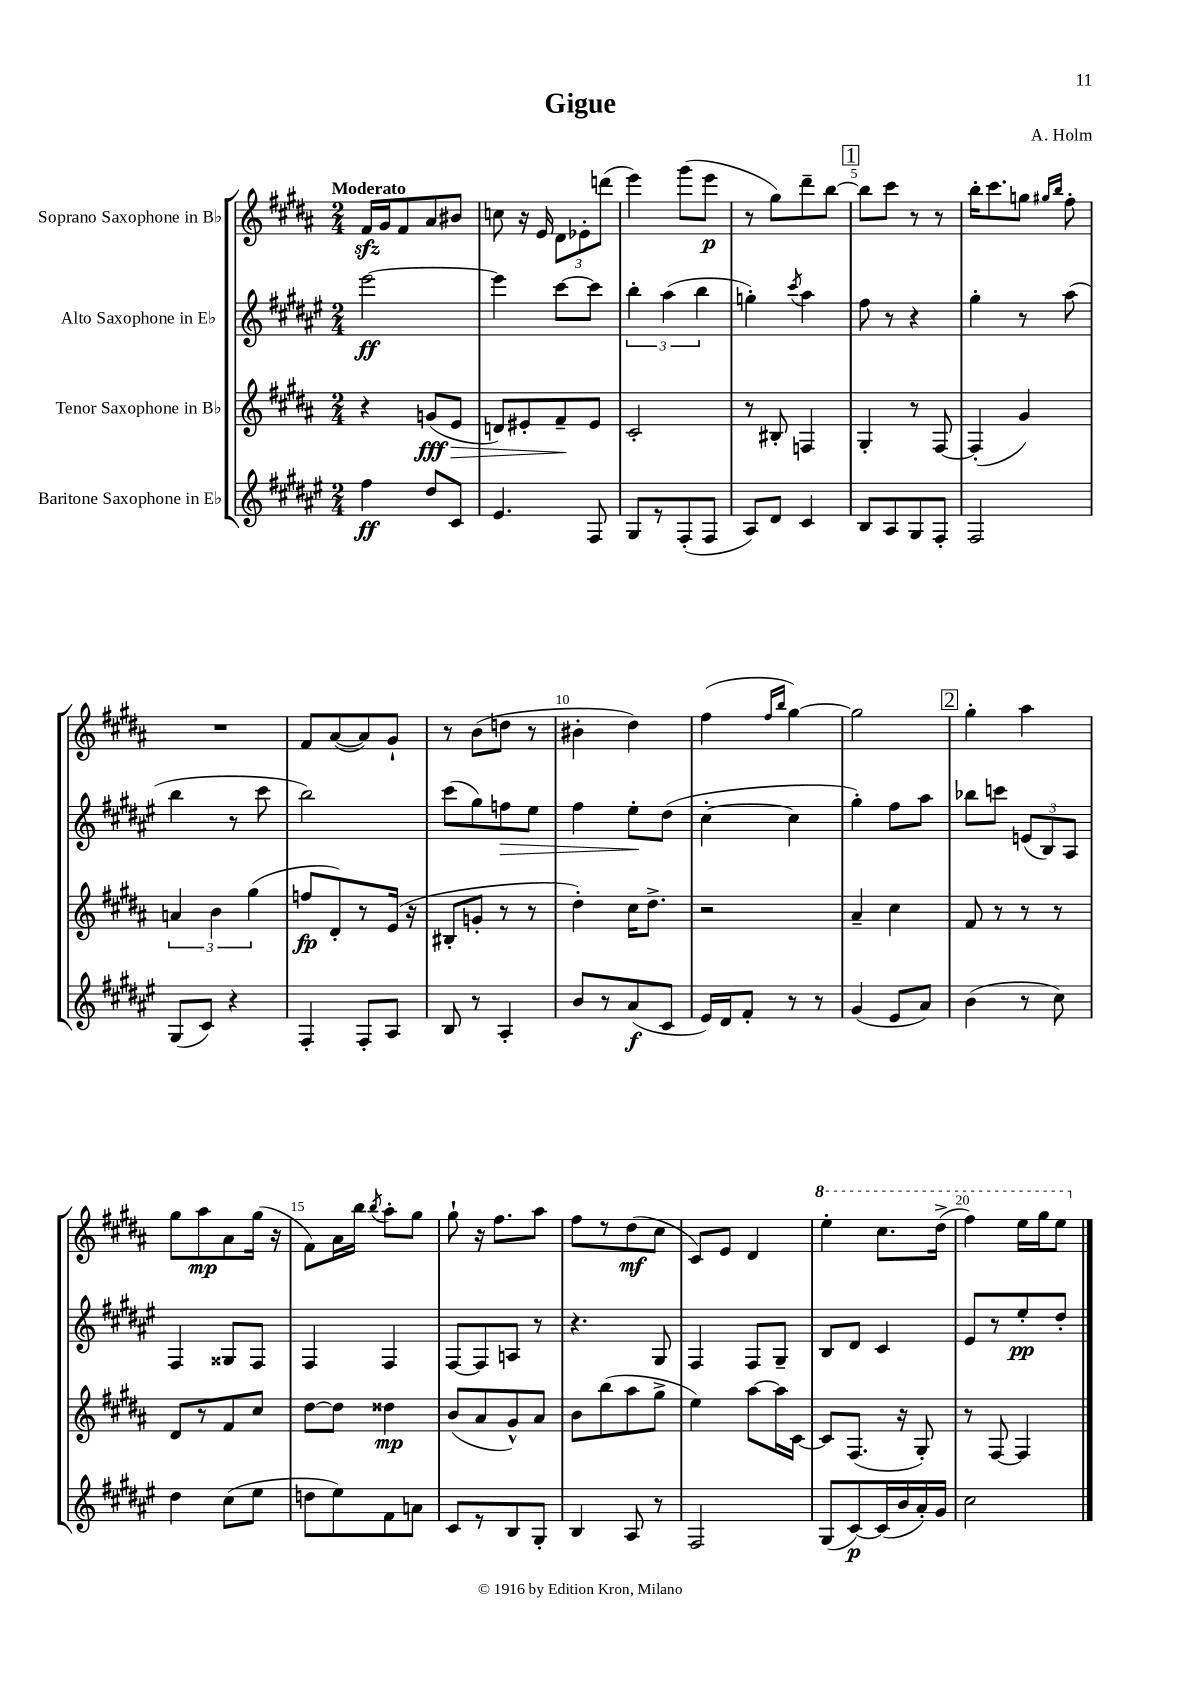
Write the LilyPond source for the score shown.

\header { title = "Gigue" composer = "A. Holm" }
<<
\new StaffGroup <<
\new Staff = "s0" \with { instrumentName = "Soprano Saxophone in Bb" } {
    \clef treble \key b \major \numericTimeSignature \time 2/4 \tempo "Moderato"
    \autoBeamOff fis'16[\sfz gis'16 fis'8 ais'8 bis'8] |
    c''8 r16 e'16 \tuplet 3/2 { dis'8[ ees'8-. d'''8]( } |
    e'''4) gis'''8[( e'''8]\p |
    r8 gis''8[) dis'''8-- b''8]~ |
    \mark \markup { \box "1" } b''8[ cis'''8] r8 r8 |
    b''16[-. cis'''8. g''8] \grace { gis''16[ b''16] } fis''8-. |
    R2 |
    fis'8[ ais'8~( ais'8) gis'8]-! |
    r8 b'8[( d''8] r8 |
    bis'4-. dis''4) |
    fis''4( \grace { fis''16[ b''16] } gis''4~) |
    gis''2 |
    \mark \markup { \box "2" } gis''4-. ais''4 |
    gis''8[ ais''8\mp ais'8 gis''16]( r16 |
    fis'8[) ais'16 b''16] \acciaccatura { b''8 } ais''8[-. gis''8] |
    gis''8-! r16 fis''8.[ ais''8] |
    fis''8[ r8 dis''8\mf( cis''8] |
    cis'8[) e'8] dis'4 |
    \ottava #1 e'''4-. cis'''8.[ dis'''16]->( |
    fis'''4) e'''16[ gis'''16 e'''8] \ottava #0 \bar "|." |
}
\new Staff = "s1" \with { instrumentName = "Alto Saxophone in Eb" } {
    \clef treble \key fis \major \numericTimeSignature \time 2/4
    \autoBeamOff eis'''2~\ff |
    eis'''4 cis'''8[~ cis'''8] |
    \tuplet 3/2 { b''4-. ais''4( b''4 } |
    g''4-.) \acciaccatura { cis'''8 } ais''4 |
    \mark \markup { \box "1" } fis''8 r8 r4 |
    gis''4-. r8 ais''8( |
    b''4 r8 cis'''8 |
    b''2) |
    cis'''8[( gis''8) f''8\> eis''8] |
    fis''4 eis''8[-.\! dis''8]( |
    cis''4~-. cis''4 |
    gis''4-.) fis''8[ ais''8] |
    \mark \markup { \box "2" } bes''8[ c'''8] \tuplet 3/2 { e'8[( b8) ais8] } |
    fis4 gisis8[ fis8] |
    fis4 fis4 |
    fis8[~ fis8 a8] r8 |
    r4. gis8 |
    fis4 fis8[ gis8]-- |
    b8[ dis'8] cis'4 |
    eis'8[ r8 eis''8-.\pp dis''8]-. \bar "|." |
}
\new Staff = "s2" \with { instrumentName = "Tenor Saxophone in Bb" } {
    \clef treble \key b \major \numericTimeSignature \time 2/4
    \autoBeamOff r4 g'8[\fff( e'8]\> |
    d'8[) eis'8-. fis'8--\! eis'8] |
    cis'2-. |
    r8 bis8-. f4 |
    \mark \markup { \box "1" } gis4-. r8 fis8~ |
    fis4-.( gis'4) |
    \tuplet 3/2 { a'4 b'4 gis''4( } |
    f''8[\fp dis'8-.) r8 e'16]( r16 |
    bis8[-. g'8]-. r8 r8 |
    dis''4-.) cis''16[ dis''8.]-> |
    r2 |
    ais'4-- cis''4 |
    \mark \markup { \box "2" } fis'8 r8 r8 r8 |
    dis'8[ r8 fis'8 cis''8] |
    dis''8[~ dis''8] disis''4\mp |
    b'8[( ais'8 gis'8-^) ais'8] |
    b'8[ b''8( ais''8 gis''8]-> |
    e''4) ais''8[~ ais''16 cis'16]~ |
    cis'8[ fis8.]( r16 gis8-.) |
    r8 fis8~ fis4 \bar "|." |
}
\new Staff = "s3" \with { instrumentName = "Baritone Saxophone in Eb" } {
    \clef treble \key fis \major \numericTimeSignature \time 2/4
    \autoBeamOff fis''4\ff dis''8[ cis'8] |
    eis'4. fis8 |
    gis8[ r8 fis8-.( fis8] |
    ais8[) dis'8] cis'4 |
    \mark \markup { \box "1" } b8[ ais8 gis8 fis8]-. |
    fis2 |
    gis8[( cis'8]) r4 |
    fis4-. fis8[-. ais8] |
    b8 r8 ais4-. |
    b'8[ r8 ais'8\f( cis'8] |
    eis'16[) dis'16 fis'8]-. r8 r8 |
    gis'4( eis'8[ ais'8]) |
    \mark \markup { \box "2" } b'4( r8 cis''8) |
    dis''4 cis''8[( eis''8] |
    d''8[ eis''8) fis'8 a'8] |
    cis'8[ r8 b8 gis8]-. |
    b4 ais8 r8 |
    fis2 |
    gis8[( cis'8~\p) cis'16( b'16 ais'16-.) gis'16] |
    cis''2 \bar "|." |
}
>>
>>
\layout { \context { \Score \override BarNumber.break-visibility = ##(#f #t #t) barNumberVisibility = #(every-nth-bar-number-visible 5) } }
